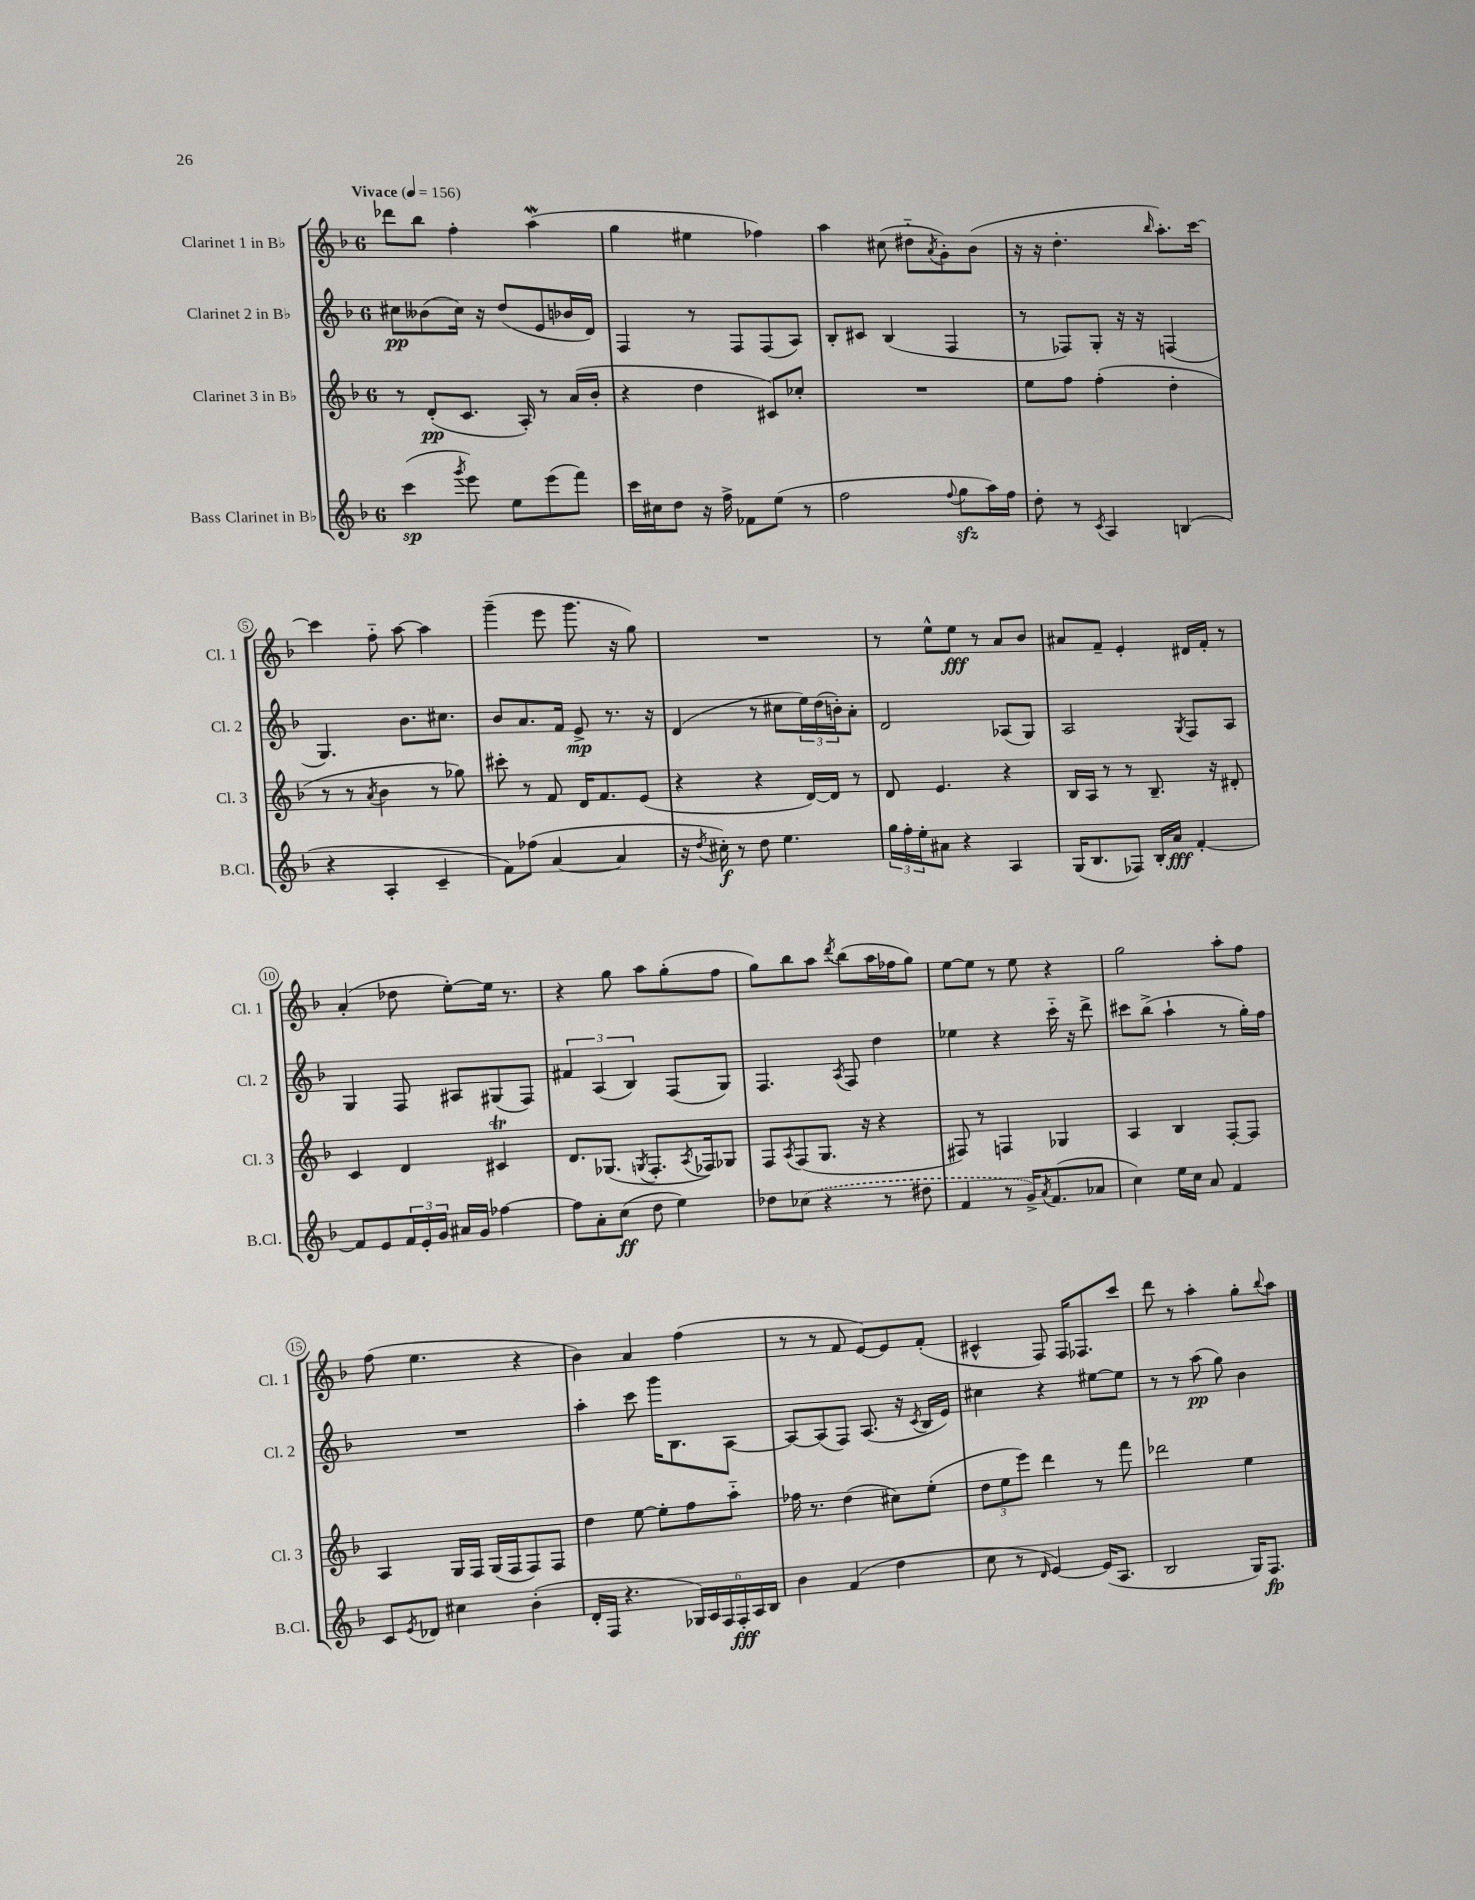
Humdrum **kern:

**kern	**kern	**kern	**kern
*staff4	*staff3	*staff2	*staff1
*clefG2	*clefG2	*clefG2	*clefG2
*k[b-]	*k[b-]	*k[b-]	*k[b-]
*M6/8	*M6/8	*M6/8	*M6/8
*MM156	*MM156	*MM156	*MM156
(4ccc\	8r	8cc#\L	8ddd-\L
.	(8d'/L	(8b--\	8bb-\J
8qggg/	.	.	.
8eee\)	8.c/J	16cc#\Jk)	4ff'\
.	.	16r	.
8ee\L	.	(8dd/L	.
.	16A'/)	.	.
(8eee\	8r	8e/	(4aa\
8fff\J)	(16a/LL	16b-/L	.
.	16b-'/JJ	16d/JJ)	.
=	=	=	=
16ccc\LL	4r	4F/	4gg\
16cc#\J	.	.	.
8dd\J	.	.	.
16r	4dd\	8r	4ee#\
16ff^\	.	.	.
8f-\L	.	8F/L	.
(8ee\J	8c#/L)	(8F/	4ff-\)
8r	8cc-'/J	8A/J)	.
=	=	=	=
2ff\	2.r	8B-'/L	4aa\
.	.	8c#/J	.
.	.	(4B-/	(8cc#\
.	.	.	8dd#'~\L
8qqff/	.	.	8qa/
8gg\L	.	4F/	8g'\)
16aa\L)	.	.	(8b-\J
16ff\JJ	.	.	.
=	=	=	=
8dd'\	8ee\L	8r	16r
.	.	.	16r
8r	8ff\J	8F-/L)	4.dd'\
8qc/	.	.	.
4A/	(4ff'\	8G'/J	.
.	.	16r	.
.	.	16r	.
.	.	.	16qqbb-/
(4B/	4dd'\	(4F/	8.aa'\L)
.	.	.	[16ccc\Jk
=	=	=	=
4r	8r	4.G/)	4ccc\]
.	8r	.	.
.	8qa/	.	.
4A'/	4b-\	.	8ff'~\
.	.	8.b-\L	[8aa\
4c~/	8r	.	4aa\]
.	.	8.cc#\J	.
.	8gg-\)	.	.
=	=	=	=
8f\L)	8ccc#'\	8b-/L	(4ggg~\
(8ff-\J	8r	8.a/	.
[4a/	8f/	.	8eee\
.	.	16f/Jk	.
.	16d/LK	8e^/	8.ggg\
.	8.f/	.	.
4a/]	.	8.r	.
.	.	.	16r
.	(8e/J	.	8gg\)
.	.	16r	.
=	=	=	=
16r	4r	(4d/	2.r
8qdd/	.	.	.
16cc#'\)	.	.	.
8r	.	.	.
8dd\	4r	8r	.
4.ee\	.	8cc#\L	.
.	[16d/LL)	24ee\L)	.
.	.	(24dd\	.
.	16d/]JJ	.	.
.	.	24b'\J)	.
.	8r	8a'\J	.
=	=	=	=
24gg\LL	8d/	2d/	8r
24ff'\	.	.	.
24ee'\J	.	.	.
8a#\J	4.e/	.	8ee^^\L
4r	.	.	8ee\J
.	.	.	8r
4A/	4r	(8A-/L	8a/L
.	.	8G/J)	8b-/J
=	=	=	=
(16G/LK	16B-/LL	2A/	8a#/L
8.B-/	16A/JJ	.	.
.	8r	.	8f~/J
8F-/J)	8r	.	4e'/
16B-'/LL	8.B-~/	.	.
16a/JJ	.	.	.
.	.	8qG/	.
[4f'/	.	8F/L	16d#/LL
.	16r	.	16f'/JJ
.	8d#'/	8A/J	8r
=	=	=	=
8f/]L	4c/	4G/	(4a'/
8e/	.	.	.
24f/L	4d/	8F/	8dd-\
24e'/	.	.	.
24g/JJ	.	.	.
16a#/LL	.	8A#/L	[8ee'\L)
16g/JJ	.	.	.
[4ff-\	4c#/	(8G#/	16ee\]Jk
.	.	.	8.r
.	.	8F/J)	.
=	=	=	=
8ff-\]L	8.d/L	6f#/	4r
8a'\	.	.	.
.	.	(6A/	.
.	(8.G-/J	.	.
(8cc\J	.	.	8gg\
.	.	6B-/)	.
.	8qG/	.	.
8dd\	8.F'/L	.	8aa\L
4ee\)	.	(8F/L	(8gg'\
.	8qA/	.	.
.	16F-/k)	.	.
.	8G-/J	8G/J)	8ff\J
=	=	=	=
8dd-\L	8F/L	4.F/	8gg\L)
.	8qA/	.	.
(8cc-\J	(8F/	.	8bb-\
4r	8.G/J	.	8aa\J
.	.	8qA/	8qddd/
.	.	8F/	(8bb-\L
.	16r	.	.
8r	4r	4dd\	16aa\L
.	.	.	16ff-\J
8dd#\	.	.	8gg\J)
=	=	=	=
4f/	8F#/)	4ee-\	[8ee\L
.	8r	.	8ee\]J
8r	4F/	4r	8r
16g^/LK)	.	.	8ee\
8qa/	.	.	.
(8.f/	.	.	.
.	4G-/	16ccc'~\	4r
.	.	16r	.
8a-/J	.	8ddd^\	.
=	=	=	=
4cc\)	4A/	8ccc#\L	2gg\
.	.	(8bb-^\J	.
16ee\LL	4B-/	4aa`\	.
16cc\JJ	.	.	.
8a/	.	.	.
4f/	[8F'/L	8r	8aa'\L
.	8F/]J	16gg'\LL)	8ff\J
.	.	16ff\JJ	.
=	=	=	=
8c/L	4A/	2.r	(8ff\
8qe/	.	.	.
8d-/J	.	.	4.ee\
4cc#\	16G/LL	.	.
.	16F/JJ	.	.
.	(16G/LL	.	.
.	16F/J	.	.
(4b-'\	8F/)	.	4r
.	8F/J	.	.
=	=	=	=
16d'/LL	4dd\	4aa'\	4b-\)
16F/JJ	.	.	.
4.r	.	.	.
.	[8ee\	8ccc\	4a/
.	8ee'\]L	16ggg\LK	.
.	.	8.B-\	.
24G-/LL)	8ff\	.	(4ff\
24A/	.	.	.
24F/	.	.	.
24F'/	8aa'~\J	[8A\J	.
24A/	.	.	.
24B-/JJ	.	.	.
=	=	=	=
4b-\	16ff-\	8A/_L	8r
.	8.r	.	.
.	.	(8A/]	8r
(4f/	(4dd\	8F/J)	8f/
.	.	(8.A/	[8e/L)
4dd\	8cc#\L)	.	8e/]
.	.	16r	.
.	.	8qc/	.
.	(8ee'\J	16B-/LL	(8f'/J
.	.	16e/JJ)	.
=	=	=	=
8cc\	12dd\L	4cc#\	4c#^^/
.	12ee\	.	.
8r	.	.	.
.	12eee\J)	.	.
16qqd/	.	.	.
[4e/)	4ddd\	4r	8F/)
.	.	.	16F/LK
.	.	.	8.F-/
(16e/]LK	8r	[8ee#\L	.
8.A/J	.	.	.
.	8fff\	8ee#\]J	8ccc/J
=	=	=	=
2B-/	2ddd-\	8r	8ddd\
.	.	8r	8r
.	.	(8aa\	4aa'\
.	.	8gg\)	.
16G/LK)	4ee\	4b-\	8gg'\L
8.F/J	.	.	.
.	.	.	8qqbb-/
.	.	.	8aa\J
==	==	==	==
*-	*-	*-	*-
